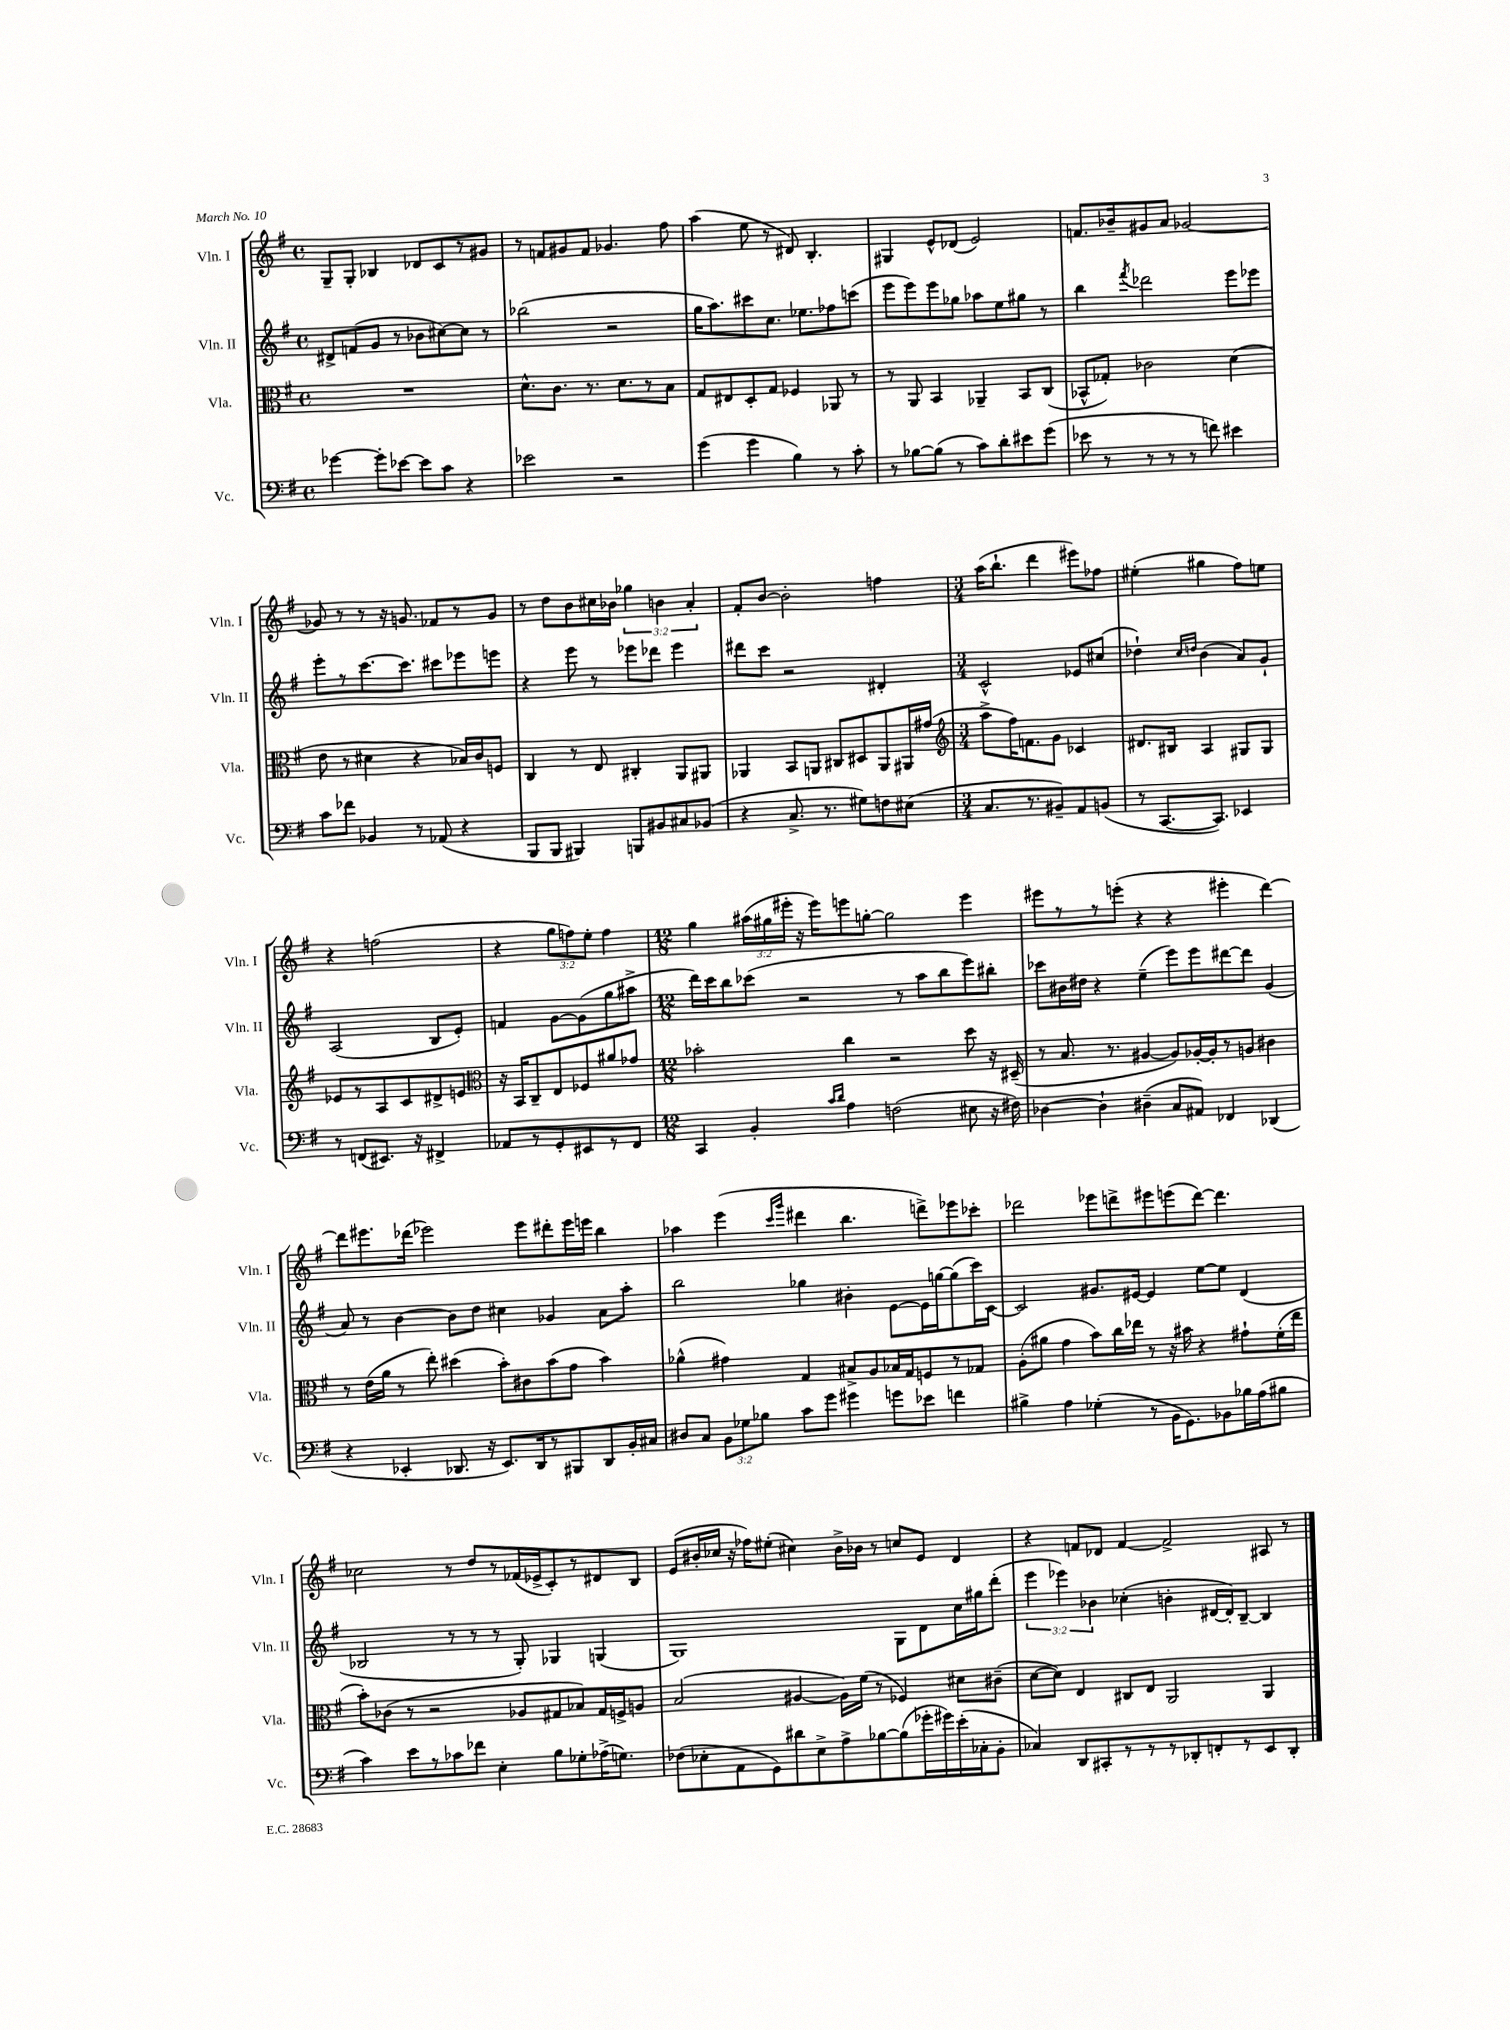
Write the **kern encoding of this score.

**kern	**kern	**kern	**kern
*staff4	*staff3	*staff2	*staff1
*clefF4	*clefC3	*clefG2	*clefG2
*k[f#]	*k[f#]	*k[f#]	*k[f#]
*M4/4	*M4/4	*M4/4	*M4/4
*met(c)	*met(c)	*met(c)	*met(c)
[4g-\	1r	8d#^/L	8G~/L
.	.	(8f/	8G'/J
8g-'\]L	.	8g/J	4B-/
[8e-\J	.	8r	.
8e-\]L	.	8b-\L	8d-/L
8c\J	.	[8cc#\)	8c/
4r	.	8cc#\]J	8r
.	.	8r	8g#/J
=	=	=	=
2e-\	8.d^^\L	(2bb-\	8r
.	.	.	8f/L
.	8.c\J	.	.
.	.	.	8g#/
.	8.r	.	8f/J
2r	.	2r	4.g-/
.	8.d\L	.	.
.	8r	.	.
.	8B\J	.	8ff#\
=	=	=	=
(4g\	8G/L	16gg\LK	(4aa\
.	.	8.aa\)	.
.	8E#/	.	.
4g\	8D'/	8ccc#\	8ee\
.	8G/J	8.cc\J	8r
4B\)	4F-/	.	8d#/)
.	.	8.ee-\L	.
.	.	.	4.B'/
8r	8AA-/	8ff-\	.
8c'\	8r	(8ccc\J	.
=	=	=	=
8r	8r	8eee\L	4G#/
[8B-\L	8AA/	8eee\)	.
(8B-\]J	4BB/	8eee\	8e^^/L
8r	.	8gg-\J	(8d-/J
8c\L)	4AA-~/	8aa-\L	2e/)
8d'\	.	8ee\	.
8e#\	8BB/L	8gg#\J	.
(8g\J	(8C/J	8r	.
=	=	=	=
8e-\	8BB-^^/L	4bb\	8.f/L
8r	8G-'/J)	.	.
.	.	.	16b-~/k
.	.	8qfff#/	.
8r	2c-\	2ddd-\	8g#/
8r	.	.	8a/J
8r	.	.	[2g-/
8f\)	.	.	.
4e#\	(4d\	8eee\L	.
.	.	8eee-\J	.
=	=	=	=
8c\L	8e\	8eee'\L	8g-/]
8f-\J	8r	8r	8r
4BB-/	4d#\	[8.ccc\	8r
.	.	.	16r
.	.	8.ccc\]J	8.g/
8r	4r	.	.
(8AA-/	.	8ccc#\L	8f-/L
4r	16B-/LL)	8eee-\	8r
.	16c/J	.	.
.	8F/J	8eee\J	8g/J
=	=	=	=
8BBB/L	4C/	4r	8r
8BBB/J	.	.	8dd\L
4BBB#/)	8r	8eee\	8b\
.	8E/	8r	16cc#\L
.	.	.	16b-\JJ
8BBB/L	4C#'/	8eee-\L	6gg-\
8BB#/	.	8ddd-\J	.
.	.	.	6b\
8C#/	8AA/L	4eee-\	.
.	.	.	6a'/
(8BB-/J	8AA#/J	.	.
=	=	=	=
4r	4AA-/	8ddd#\L	8f#'/L
.	.	8ccc\J	[8b/J
8.C^/	8BB/L	2r	2b'\]
.	8AA/J	.	.
8.r	.	.	.
.	8C#/L	.	.
8G#\L)	8D#/	.	.
8F\	8AA/	4d#'/	4ff\
(8E#\J	16AA#/L	.	.
.	(16g#/JJ	.	.
=	=	=	=
*	*clefG2	*	*
*M3/4	*M3/4	*M3/4	*M3/4
8.C/L	8aa^\L	2c^^/	(16aa\LK
.	.	.	8.bb`\J
.	16ff#\K)	.	.
8.r	8.f\	.	.
.	.	.	4ddd\
8BB#~/)	8g\J	.	.
8AA/	4c-/	8e-/L	8eee#\L)
(8BB/J	.	(8cc#/J	8ff-\J
=	=	=	=
8r	8.d#/L	4dd-`\)	(4ee#'\
[8.CC/L	.	.	.
.	16B#/Jk	.	.
.	.	16qqcc/LL	.
.	.	16qqdd/JJ	.
.	4A/	(4b\	4gg#\
8.CC/]J)	.	.	.
4EE-/	8G#/L	8a/L)	8ff#\L)
.	8G#/J	8g`/J	8ee\J
=	=	=	=
8r	8e-/L	(2A/	4r
(8FF/L	8r	.	.
8.EE#/J)	8A/	.	(2ff\
.	8c/	.	.
16r	.	.	.
4FF#^/	8d#^/	8B/L	.
.	8e/J	8e'/J)	.
=	=	=	=
*	*clefC3	*	*
8AA-/L	16r	4f/	4r
.	16BB/LK	.	.
8r	8C~/	.	.
8GG'/	8E/	[8g\L	12gg\L
.	.	.	12ff\)
8EE#/	8F-/	(8g\]	.
.	.	.	12ee'\J
8r	8a#/	8gg\	4ff\
8FF#/J	8g-/J	8aa#^\J	.
=	=	=	=
*M12/8	*M12/8	*M12/8	*M12/8
4CC/	2b-'\	16ddd\LL)	4gg\
.	.	16ccc\J	.
.	.	8bb\	.
4BB'/	.	(8ccc-\J	(24aa#\LL
.	.	.	24gg#\
.	.	.	24eee#'\JJ
.	.	2r	16r
.	.	.	16eee#\LK)
16qqc/LL	.	.	.
16qqd/JJ	.	.	.
4A\	4cc\	.	8eee\
.	.	.	[8gg'\J
(2F\	2r	.	2gg\]
.	.	8r	.
.	.	8aa\L	.
.	.	8bb\	.
8E#\	8dd\	8eee\)	4eee\
16r	16r	8bb#'\J	.
16F#\)	(16D#~/	.	.
=	=	=	=
[4D-\	8r	8ccc-\L	8eee#\L
.	8.B/	16b#\L	8r
.	.	16dd#\JJ	.
4D-`\]	.	4r	8r
.	8.r	.	.
.	.	.	(8eee'\J
(4D#~\	[4A#/	(4ee~\	4r
8C/L	8A#/]L)	8eee\L)	4r
8AA#/J)	[16A-'/L	8eee\	.
.	16A-'/]J	.	.
4FF-/	8r	[8ddd#\	4eee#'\
.	8A/J	8ddd#\]J	.
(4DD-/	4c#\	(4g/	[4ddd\)
=	=	=	=
4r	8r	8a/)	8ddd\]L
.	(16e\LL	8r	8.eee#\
.	16a\JJ	.	.
4EE-'/	8r	[4b\	.
.	.	.	(16ddd-\Jk
.	8ee'\)	.	2eee-\)
8.DD-/	(4dd#\	8b\]L	.
.	.	8dd\J	.
16r	.	.	.
8.EE-/L)	8b'\L)	4cc#\	.
.	8c#\	.	8eee-\L
16DD-/k	.	.	.
8r	(8b\	4g-/	8ddd#'\
8BBB#/	8g\J	.	16eee-\L
.	.	.	16eee\JJ
8DD-/	4b\)	8a\L	4bb\
16BB'/L	.	8aa'\J	.
16C#/JJ	.	.	.
=	=	=	=
8D#/L	(4a-^^\	2bb\	4aa-\
8C/J	.	.	.
12BB\L	4g#\)	.	(4eee\
12G-\	.	.	.
12B-\J	.	.	.
.	.	.	16qqccc/LL
.	.	.	16qqggg/JJ
8c\L	4G/	4gg-\	4ddd#\
8g\J	.	.	.
4g#\	8B#^/L	4b#'\	4.bb\
.	8A/	.	.
8g\L	16B-/L	[8e\L	.
.	16G/J	.	.
8e-\J	8F/	16e\]L	8ddd^\L)
.	.	[16gg\J	.
4f\	8r	(8gg\]	8eee-\
.	8G-/J	16ccc\L)	8ccc-'\J
.	.	[16c\JJ	.
=	=	=	=
4B#^\	(8A'\L	2c/]	2ddd-\
.	8a#\J	.	.
4A\	4g\	.	.
(4G-'\	8b\L)	8.g#/L	8eee-\L
.	16cc\L	.	8ddd^\
.	16ee-\JJ	[16e#/Jk	.
8r	8r	4e#/]	8eee#\
16BB\LK	16r	.	(8eee\
8.GG\)	16b#\	.	.
.	4r	[8ee\L	[8ddd\J)
8BB-\	.	8ee\]J	4.ddd\]
16B-\L	8g#`\L	(4d/	.
(16A\J	.	.	.
8B#\J	(16f#'\L	.	.
.	16ee-\JJ	.	.
=	=	=	=
4c\)	8b'\L)	2B-/	2cc-\
.	(8c-\J	.	.
8e\L	8r	.	.
8r	2r	.	.
8c-\	.	8r	8r
8f-\J	.	8r	8dd/L
4E'\	.	8r	8r
.	8A-/L	8G'/)	(16f-/L
.	.	.	16e-^/J
8B\L	8G#/	4G-/	8c'/)
8G-'\	8B-/)	.	8r
(16A-^\K	16G#/L	(4G/	8d#/
8.G\J)	16F^/J	.	.
.	8A/J	.	8B/J
=	=	=	=
(8F-\L	(2B/	1G)	(8e/L
8E-'\	.	.	16b#'/L
.	.	.	16cc-/JJ
8AA\	.	.	16r
.	.	.	16ff-\LK)
8GG\)	.	.	(8ee#'\J
8d#\	[4A#/	.	4cc#\)
8E-^\	.	.	.
8A^\	16A#\]LL)	.	16b#^\LL
.	(16f#\JJ	.	16b-\JJ
[8B-\	8r	.	8r
(8B-\]	4F-/)	8G\L	8cc/L
16g-'\L	.	8d\	8e/J
16g#\)	.	.	.
(16e'\	8d#\L	16cc\L	4d/
16C-'\J	.	16gg#\J	.
8BB'\J	(8c#~\J	(8ddd'\J	.
=	=	=	=
4C-/)	[8d\L	6eee\	4r
.	8d\]J)	.	.
.	.	6eee-\)	.
8DD/L	4E/	.	8f/L
.	.	6b-\	.
8CC#'/	.	.	8d-/J
8r	8C#/L	(4cc-'\	[4f/
8r	8E/J	.	.
8r	2AA/	4b'\	2f^/]
8DD-'/	.	.	.
8FF'/	.	[16d#/LL	.
.	.	16d#'/]J)	.
8r	.	[8B~/J	.
8EE/	4AA/	4B/]	8A#/
8DD-'/J	.	.	8r
==	==	==	==
*-	*-	*-	*-
